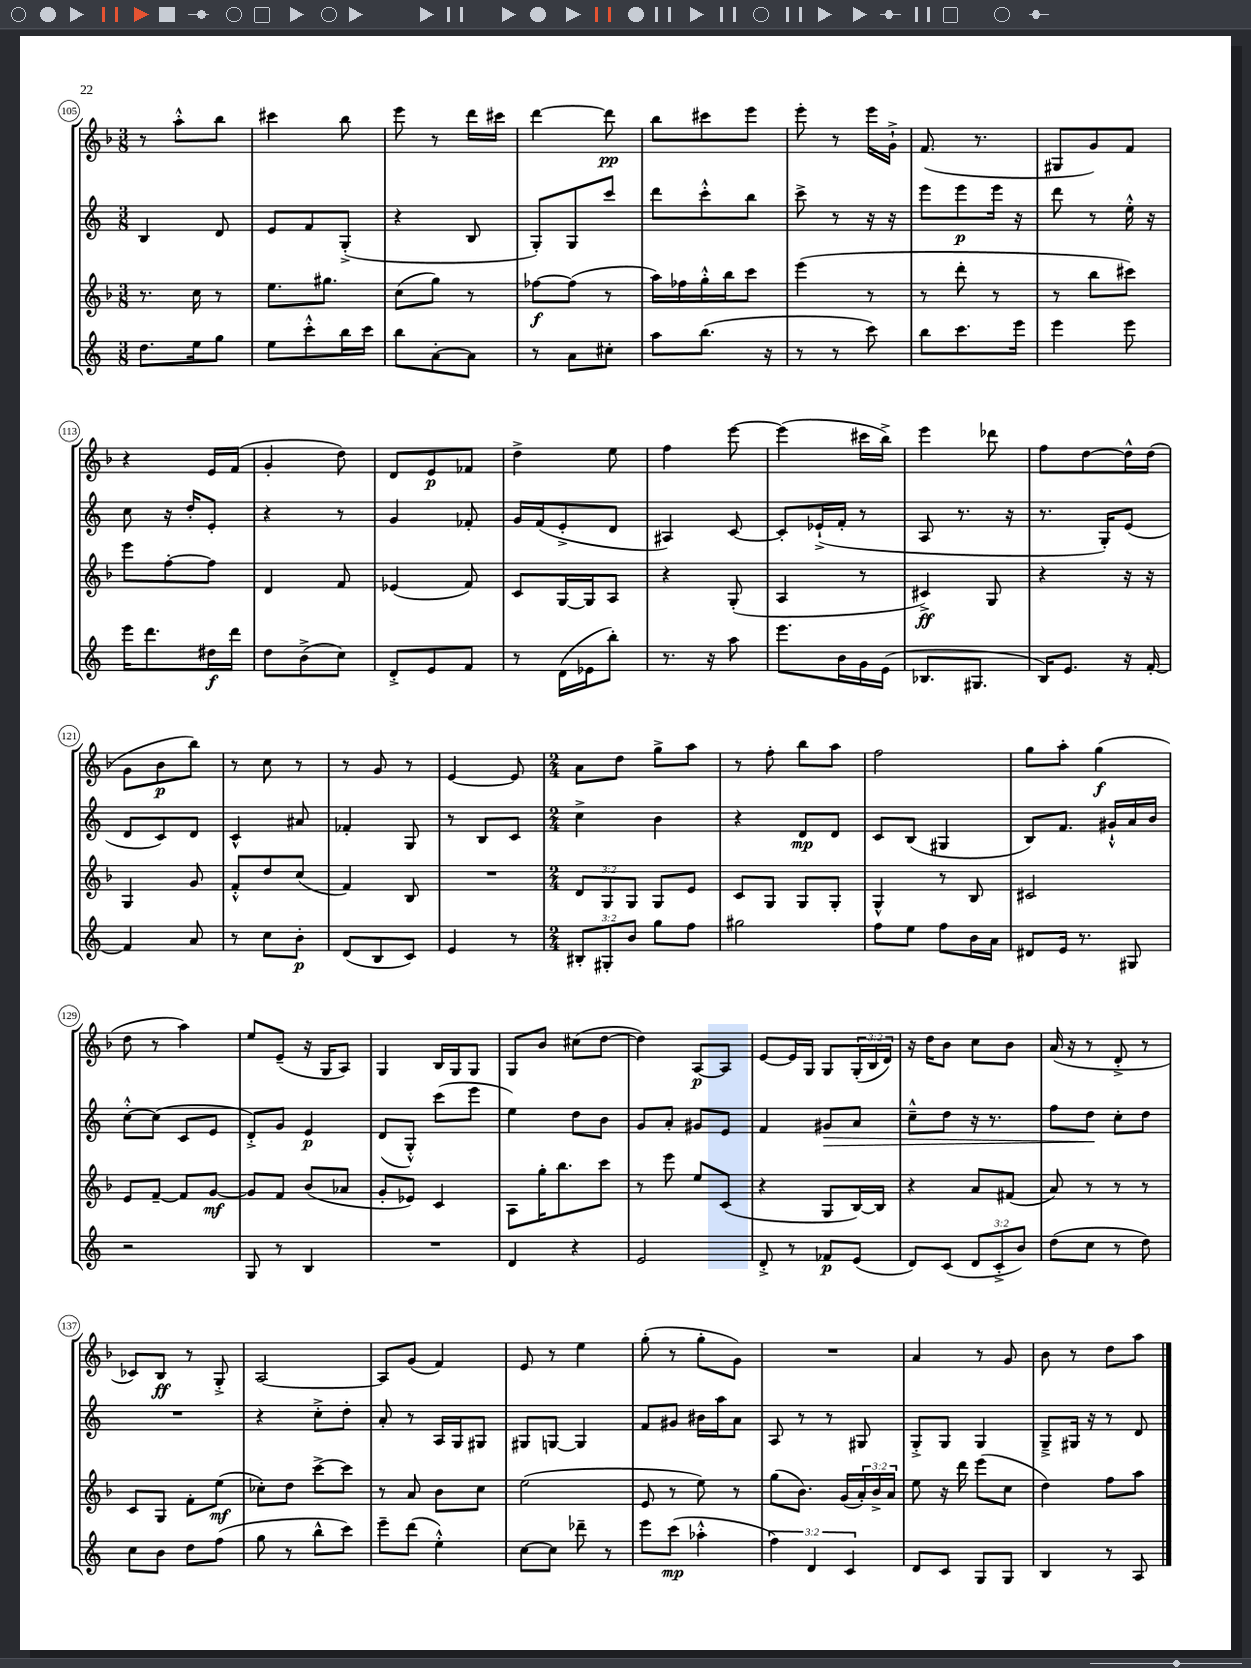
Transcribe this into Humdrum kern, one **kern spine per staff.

**kern	**dynam	**kern	**dynam	**kern	**dynam	**kern	**dynam
*part4	*part4	*part3	*part3	*part2	*part2	*part1	*part1
*staff4	*staff4	*staff3	*staff3	*staff2	*staff2	*staff1	*staff1
*clefG2	*	*clefG2	*	*clefG2	*	*clefG2	*
*k[]	*	*k[b-]	*	*k[]	*	*k[b-]	*
*M3/8	*	*M3/8	*	*M3/8	*	*M3/8	*
=105	=105	=105	=105	=105	=105	=105	=105
8.dd\L	.	8.r	.	4B/	.	8r	.
.	.	.	.	.	.	8aa'^^\L	.
16ee\k	.	16cc\	.	.	.	.	.
8gg\J	.	8r	.	8d/	.	8bb-\J	.
=106	=106	=106	=106	=106	=106	=106	=106
8ee\L	.	8.ee\L	.	8e/L	.	4ccc#X\	.
8ccc'^^\	.	.	.	8f/	.	.	.
.	.	8.gg#X\J	.	.	.	.	.
16bb\L	.	.	.	(8G'^/J	.	8bb-\	.
16ccc\JJ	.	.	.	.	.	.	.
=107	=107	=107	=107	=107	=107	=107	=107
8bb\L	.	(8cc\L	.	4r	.	8eee\	.
[8a'\	.	8gg\J)	.	.	.	8r	.
8a\J]	.	8r	.	8B/	.	16ddd\LL	.
.	.	.	.	.	.	16ccc#X\JJ	.
=108	=108	=108	=108	=108	=108	=108	=108
8r	.	[8ff-X\L	f	8G'/L)	.	[4ddd\	.
8a\L	.	(8ff-\J]	.	8G/	.	.	.
8cc#X'\J	.	8r	.	8ccc/J	.	8ddd\]	pp
=109	=109	=109	=109	=109	=109	=109	=109
8aa\L	.	16aa\LL)	.	8ddd\L	.	8bb-\L	.
.	.	16ff-X\	.	.	.	.	.
(8.bb\J	.	16gg'^^\	.	8ccc'^^\	.	8ccc#X\	.
.	.	16bb-\J	.	.	.	.	.
.	.	8ccc\J	.	8bb\J	.	8eee\J	.
16r	.	.	.	.	.	.	.
=110	=110	=110	=110	=110	=110	=110	=110
8r	.	(4eee\	.	8ccc^\	.	8eee'\	.
8r	.	.	.	8r	.	8r	.
8ccc\)	.	8r	.	16r	.	16eee\LL	.
.	.	.	.	16r	.	16g`^\JJ	.
=111	=111	=111	=111	=111	=111	=111	=111
8bb\L	.	8r	.	8eee\L	.	(8.f/	.
8.ccc\	.	8ddd'\	.	8eee\	p	.	.
.	.	.	.	.	.	8.r	.
.	.	8r	.	16eee\Jk	.	.	.
16eee\Jk	.	.	.	16r	.	.	.
=112	=112	=112	=112	=112	=112	=112	=112
4eee\	.	8r	.	8ddd\	.	8G#X/L	.
.	.	8bb-\L	.	8r	.	8g/)	.
8eee\	.	8ccc#X\J)	.	16ee'^^\	.	8f/J	.
.	.	.	.	16r	.	.	.
!!LO:LB:g=z
=113	=113	=113	=113	=113	=113	=113	=113
16eee\KL	.	8eee\L	.	8cc\	.	4r	.
8.ddd\	.	.	.	.	.	.	.
.	.	[8ff'\	.	16r	.	.	.
.	.	.	.	16dd'/KL	.	.	.
16dd#X\L	f	8ff\J]	.	8e'/J	.	16e/LL	.
16ddd\JJ	.	.	.	.	.	(16f/JJ	.
=114	=114	=114	=114	=114	=114	=114	=114
8dd\L	.	4d/	.	4r	.	4g'/	.
(8b^\	.	.	.	.	.	.	.
8cc\J)	.	8f/	.	8r	.	8dd\)	.
=115	=115	=115	=115	=115	=115	=115	=115
8d'^/L	.	(4e-X/	.	4g/	.	8d/L	.
8e/	.	.	.	.	.	8e/	p
8f/J	.	8f/)	.	8f-X'/	.	8f-X/J	.
=116	=116	=116	=116	=116	=116	=116	=116
8r	.	8c/L	.	16g/LL	.	4dd^\	.
.	.	.	.	(16f/J	.	.	.
(16d\LL	.	[16G/L	.	8e'^/	.	.	.
16e-X\J	.	16G/J]	.	.	.	.	.
8bb'\J)	.	8A/J	.	8d/J	.	8ee\	.
=117	=117	=117	=117	=117	=117	=117	=117
8.r	.	4r	.	4A#X/)	.	4ff\	.
16r	.	.	.	.	.	.	.
8aa\	.	(8G'/	.	[8c/	.	[8eee\	.
=118	=118	=118	=118	=118	=118	=118	=118
8.eee\L	.	4A/	.	8c'/L]	.	(4eee\]	.
.	.	.	.	(16e-X`^/L	.	.	.
16b\L	.	.	.	16f'/JJ	.	.	.
16g\	.	8r	.	8r	.	16ccc#X\LL	.
(16e\JJ	.	.	.	.	.	16bb-^\JJ)	.
=119	=119	=119	=119	=119	=119	=119	=119
8.B-X/L	.	4c#X^/)	ff	8A/	.	4eee\	.
.	.	.	.	8.r	.	.	.
8.G#X/J	.	.	.	.	.	.	.
.	.	8G/	.	.	.	8ddd-X\	.
.	.	.	.	16r	.	.	.
=120	=120	=120	=120	=120	=120	=120	=120
16B/KL)	.	4r	.	8.r	.	8ff\L	.
8.e/J	.	.	.	.	.	.	.
.	.	.	.	.	.	[8dd\	.
.	.	.	.	16G'/KL)	.	.	.
16r	.	16r	.	(8e/J	.	16dd^^\L]	.
[16f'/	.	16r	.	.	.	(16dd\JJ	.
!!LO:LB:g=z
=121	=121	=121	=121	=121	=121	=121	=121
4f/]	.	4G/	.	8d/L	.	8g\L	.
.	.	.	.	8c/)	.	8b-\	p
8a/	.	8g/	.	8d/J	.	8bb-\J)	.
=122	=122	=122	=122	=122	=122	=122	=122
8r	.	8f'^^/L	.	4c^^/	.	8r	.
8cc\L	.	8dd/	.	.	.	8cc\	.
8b'\J	p	(8cc/J	.	8a#X/	.	8r	.
=123	=123	=123	=123	=123	=123	=123	=123
(8d/L	.	4f/)	.	4f-X'/	.	8r	.
8B/	.	.	.	.	.	8g/	.
8c/J)	.	8B-/	.	8G/	.	8r	.
=124	=124	=124	=124	=124	=124	=124	=124
4e/	.	4.r	.	8r	.	[4e/	.
.	.	.	.	8B/L	.	.	.
8r	.	.	.	8c/J	.	8e/]	.
=125	=125	=125	=125	=125	=125	=125	=125
*M2/4	*	*M2/4	*	*M2/4	*	*M2/4	*
12B#X'/L	.	12d/L	.	4cc^\	.	8a\L	.
12G#X'/	.	12G/	.	.	.	.	.
.	.	.	.	.	.	8dd\J	.
12b/J	.	12G/J	.	.	.	.	.
8gg\L	.	8G/L	.	4b\	.	8gg^\L	.
8ff\J	.	8e/J	.	.	.	8aa\J	.
=126	=126	=126	=126	=126	=126	=126	=126
2gg#X\	.	8c/L	.	4r	.	8r	.
.	.	8G/J	.	.	.	8ff'\	.
.	.	8G/L	.	8d/L	mp	8bb-\L	.
.	.	8G'/J	.	8d/J	.	8aa\J	.
=127	=127	=127	=127	=127	=127	=127	=127
8ff\L	.	4G^^/	.	8c/L	.	2ff\	.
8ee\J	.	.	.	(8B/J	.	.	.
8ff\L	.	8r	.	4G#X/	.	.	.
16b\L	.	8B-/	.	.	.	.	.
16a\JJ	.	.	.	.	.	.	.
=128	=128	=128	=128	=128	=128	=128	=128
8d#X/L	.	2c#X/	.	8B/L)	.	8gg\L	.
16e/Jk	.	.	.	8.f/J	.	8aa'\J	.
8.r	.	.	.	.	.	.	.
.	.	.	.	.	.	(4gg\	f
.	.	.	.	16g#X`^^/LL	.	.	.
8G#X/	.	.	.	16a/	.	.	.
.	.	.	.	16b/JJ	.	.	.
!!LO:LB:g=z
=129	=129	=129	=129	=129	=129	=129	=129
2r	.	8e/L	.	[8cc'^^\L	.	8dd\	.
.	.	[8f~/J	.	(8cc\J]	.	8r	.
.	.	8f/L]	.	8c/L	.	4aa\)	.
.	.	[8g/J	mf	8e/J	.	.	.
=130	=130	=130	=130	=130	=130	=130	=130
8G/	.	8g/L]	.	8d'^/L)	.	8ee/L	.
8r	.	8f/J	.	8g/J	.	(8e~/J	.
4B/	.	(8b-/L	.	4e/	p	16r	.
.	.	.	.	.	.	16G/KL	.
.	.	8a-X/J	.	.	.	8A/J)	.
=131	=131	=131	=131	=131	=131	=131	=131
2r	.	8g'/L	.	(8d/L	.	4G/	.
.	.	8e-X/J)	.	8G'^^/J)	.	.	.
.	.	4c/	.	(8ccc\L	.	16B-/LL	.
.	.	.	.	.	.	16G/J	.
.	.	.	.	8eee\J	.	8G/J	.
=132	=132	=132	=132	=132	=132	=132	=132
4d/	.	8A\L	.	4ee\)	.	8G/L	.
.	.	16gg'\K	.	.	.	8b-/J	.
.	.	8.bb-\	.	.	.	.	.
4r	.	.	.	8dd\L	.	(8cc#X\L	.
.	.	8ccc\J	.	8b\J	.	[8dd\J	.
=133	=133	=133	=133	=133	=133	=133	=133
2e/	.	8r	.	8g/L	.	4dd\])	.
.	.	8eee\	.	8a'/J	.	.	.
.	.	8ee/L	.	8g#X/L	.	[8A/L	p
.	.	(8c/J	.	8e/J	.	8A/J]	.
=134	=134	=134	=134	=134	=134	=134	=134
8d'^/	.	4r	.	4f/	.	[8e/L	.
8r	.	.	.	.	.	16e/L]	.
.	.	.	.	.	.	16G/JJ	.
!	!	!	!	!	!LO:HP:b	!	!
8f-X/L	p	8G/L	.	8g#X/L	>	8G/L	.
(8e/J	.	[16B-/L)	.	8a/J	.	(24G'/L	.
.	.	.	.	.	.	24B-/	.
.	.	16B-/JJ]	.	.	.	.	.
.	.	.	.	.	.	24d/JJ)	.
=135	=135	=135	=135	=135	=135	=135	=135
8d/L)	.	4r	.	8cc~^^\L	.	16r	.
.	.	.	.	.	.	16dd\KL	.
(8c/J	.	.	.	8dd\J	.	8b-\J	.
12d/L	.	8a/L	.	16r	.	8cc\L	.
.	.	.	.	8.r	.	.	.
12c'^/	.	.	.	.	.	.	.
.	.	(8f#X/J	.	.	.	8b-\J	.
12b/J)	.	.	.	.	.	.	.
=136	=136	=136	=136	=136	=136	=136	=136
(8dd\L	.	8a/)	.	8ff\L	.	(16a/	.
.	.	.	.	.	.	16r	.
8cc\J	.	8r	.	8dd\J	.	8r	.
8r	.	8r	.	8cc'\L	]	8d'^/	.
8dd\)	.	8r	.	8dd\J	.	8r	.
!!LO:LB:g=z
=137	=137	=137	=137	=137	=137	=137	=137
8cc\L	.	8c/L	.	2r	.	8c-X/L)	.
8b\J	.	8G/J	.	.	.	8B-/J	ff
8dd\L	.	8f'\L	.	.	.	8r	.
(8ff\J	.	(8ee\J	mf	.	.	8G'^/	.
=138	=138	=138	=138	=138	=138	=138	=138
8gg\	.	8cc-X'\L)	.	4r	.	[2A/	.
8r	.	8dd\J	.	.	.	.	.
8bb^^\L	.	[8ccc^\L	.	8cc'^\L	.	.	.
8ccc\J)	.	8ccc\J]	.	8dd'\J	.	.	.
=139	=139	=139	=139	=139	=139	=139	=139
8eee~\L	.	8r	.	8a'/	.	8A/L]	.
(8ddd\J	.	8a/	.	8r	.	(8g/J	.
4ee'^^\)	.	8b-\L	.	16A/LL	.	4f/)	.
.	.	.	.	16G/J	.	.	.
.	.	8cc\J	.	8G#X/J	.	.	.
=140	=140	=140	=140	=140	=140	=140	=140
[8cc\L	.	(2ee\	.	8G#X/L	.	8e/	.
8cc\J]	.	.	.	[8Gn/J	.	8r	.
8ddd-X~\	.	.	.	4G/]	.	4ee\	.
8r	.	.	.	.	.	.	.
=141	=141	=141	=141	=141	=141	=141	=141
8eee\L	.	8e/	.	8f/L	.	(8gg'\	.
(8ccc\J	mp	8r	.	8g#X/J	.	8r	.
4aa-X'^^\	.	8ee\)	.	16b#X\LL	.	8gg'\L	.
.	.	.	.	16aa\J	.	.	.
.	.	8r	.	8a\J	.	8g\J)	.
=142	=142	=142	=142	=142	=142	=142	=142
6ff\)	.	(8gg\L	.	8A/	.	2r	.
.	.	8.b-\J)	.	8r	.	.	.
6d/	.	.	.	.	.	.	.
.	.	.	.	8r	.	.	.
.	.	(16g/LL	.	.	.	.	.
6c/	.	.	.	.	.	.	.
.	.	24a'/)	.	8G#X/	.	.	.
.	.	24b-^/	.	.	.	.	.
.	.	24a/JJ	.	.	.	.	.
=143	=143	=143	=143	=143	=143	=143	=143
8d/L	.	8ee\	.	8G'^/L	.	4a/	.
8c/J	.	16r	.	8G/J	.	.	.
.	.	16ddd\	.	.	.	.	.
8G/L	.	(8eee\L	.	4G/	.	8r	.
8G/J	.	8cc\J	.	.	.	8g/	.
=144	=144	=144	=144	=144	=144	=144	=144
4B/	.	4dd\)	.	8G~^/L	.	8b-\	.
.	.	.	.	16G#X/Jk	.	8r	.
.	.	.	.	16r	.	.	.
8r	.	8ff\L	.	8r	.	8dd\L	.
8A/	.	8aa\J	.	8d/	.	8aa\J	.
==	==	==	==	==	==	==	==
*-	*-	*-	*-	*-	*-	*-	*-
